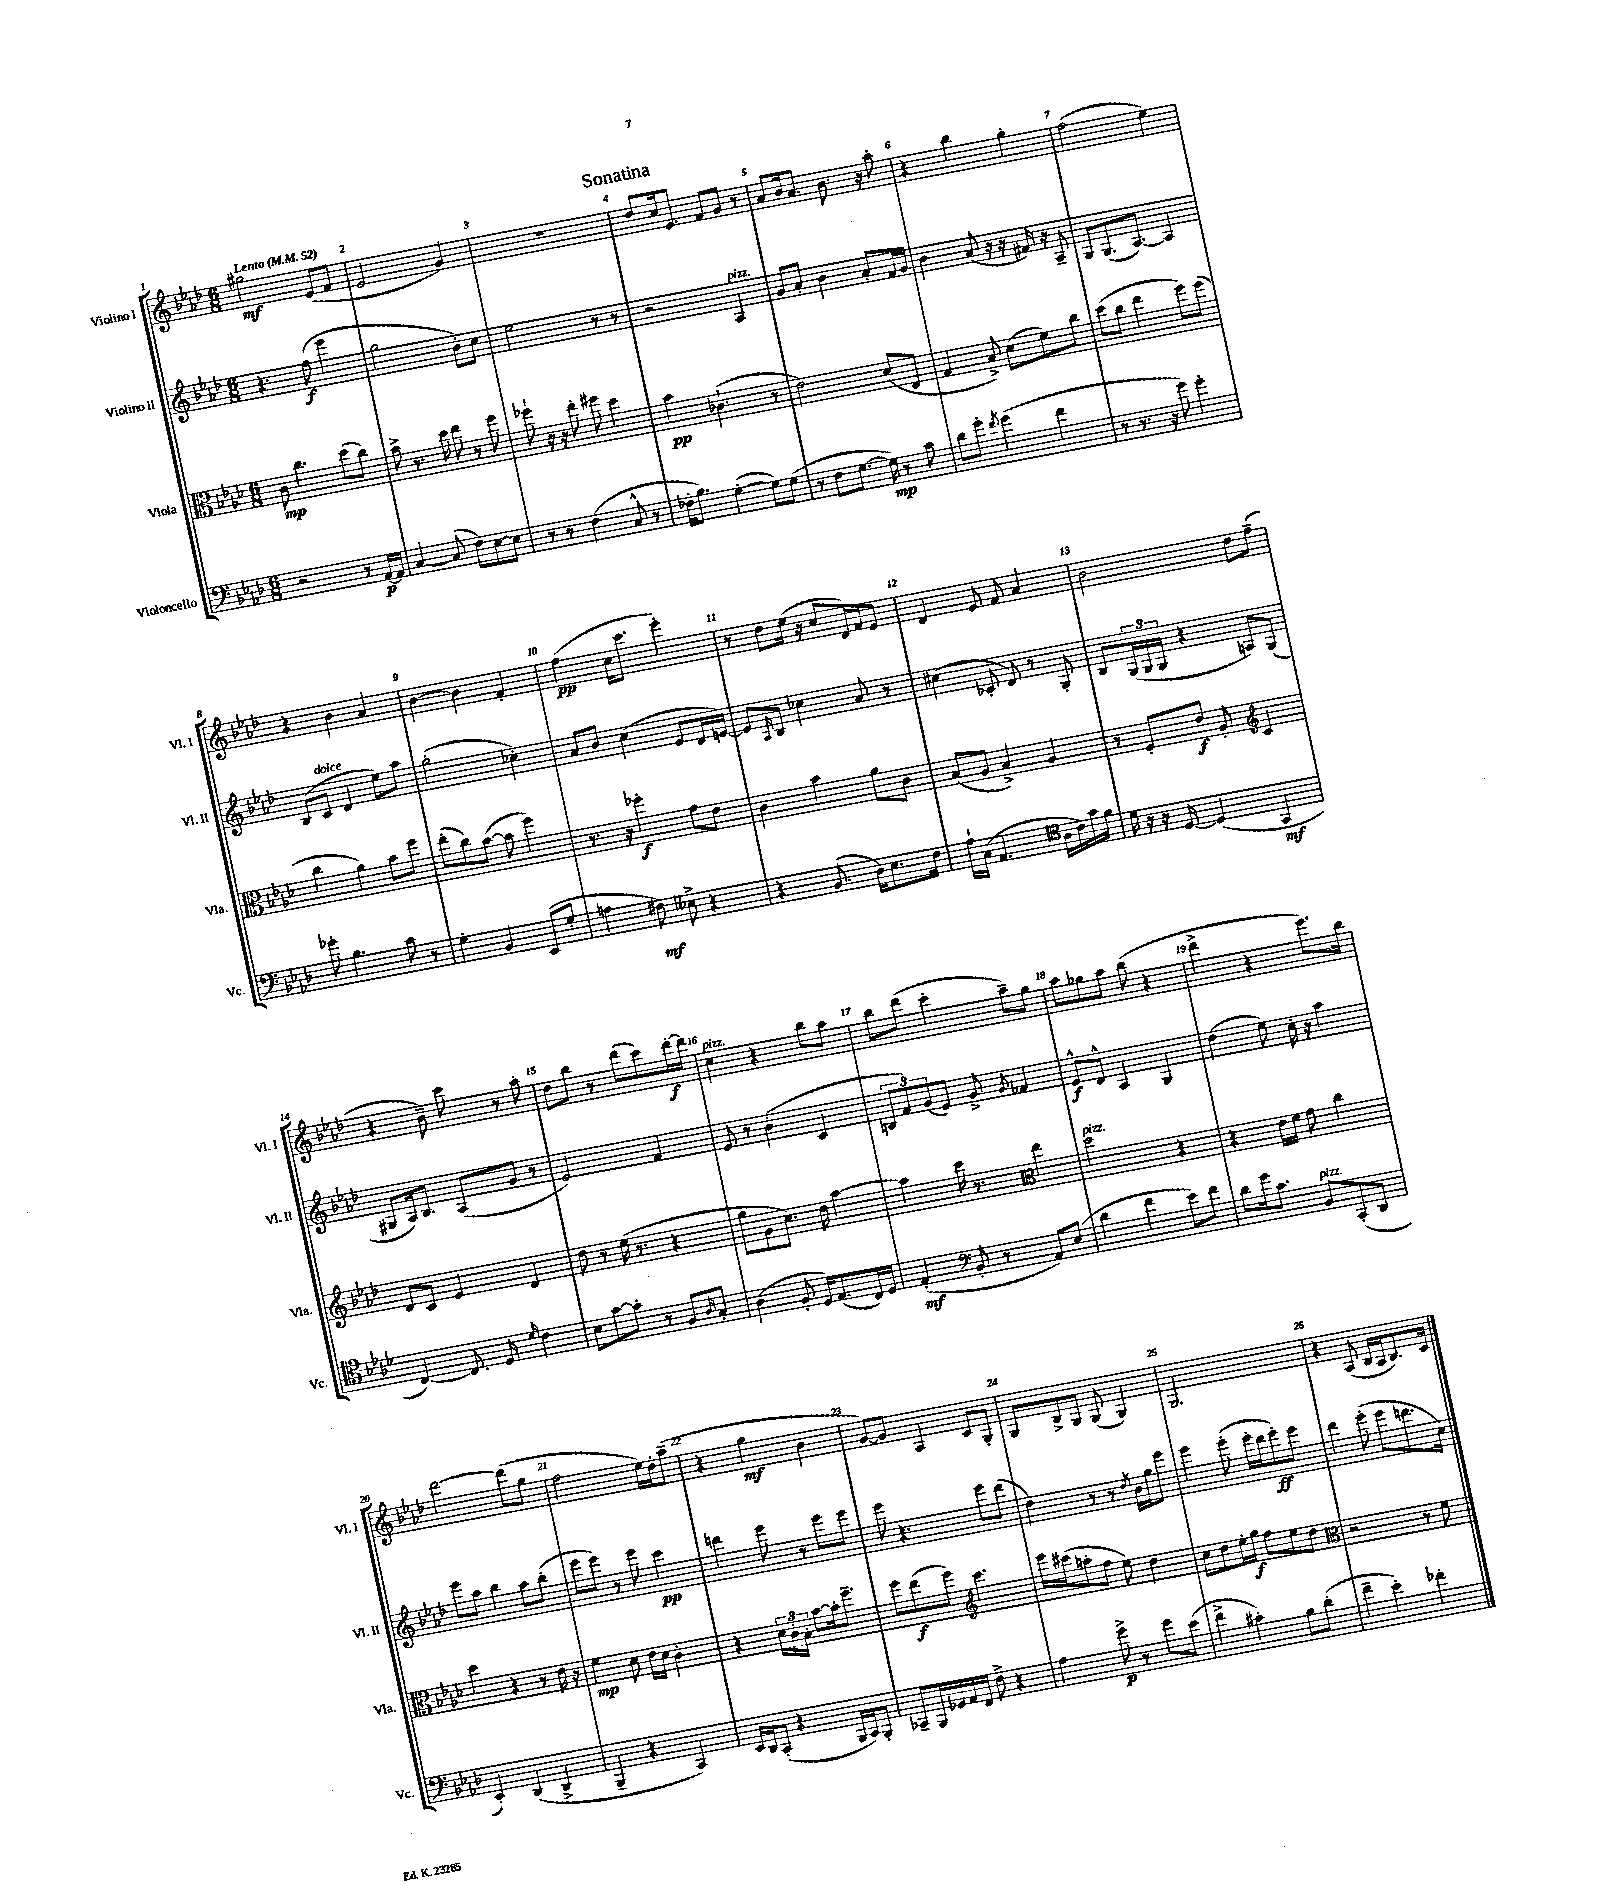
\header { title = "Sonatina" }
<<
\new StaffGroup <<
\new Staff = "s0" \with { instrumentName = "Violino I" shortInstrumentName = "Vl. I" } {
    \clef treble \key aes \major \numericTimeSignature \time 6/8 \tempo "Lento" 4 = 52
    gis''2\mf ees'8( f'8 |
    ees'2 g'4) |
    R2. |
    des''8 c''16 ees'8. f'8 g'8 r8 |
    aes'8 bes'16 aes'8. bes'8. r16 aes''8-. |
    r4 bes''4 g''4-. |
    f''2( ees''4) |
    r4 bes'4 aes'4 |
    bes'4~ bes'4 f'4-. |
    f''4\pp( c''16 c'''8. ees'''4-.) |
    r8 des''8 ees''16( r16 c''8 des'16) f'16 ees'8 |
    des'4 ees'8 f'8 aes'4 |
    bes'2 des''8 f''8--( |
    r4 bes'8--) c'''8 r8 aes''8-. |
    des''8 bes''8 r8 des'''8( c'''8) des'''16~-.\f des'''16 |
    c''4^\markup { \italic "pizz." } r4 bes''8 aes''8 |
    bes''8 des'''8( c'''4-. aes''8--) g''8 |
    aes''8 ges''8 aes''8 bes''8( r4 |
    des'''4-> r4 ees'''8.) bes''16 |
    des'''2~ des'''8( g''8 |
    f''2 ees''16) des''16-. aes''8--( |
    r4 g''4\mf bes'4 |
    g'8~) g'8 aes4 c'8 g8-. |
    g8 bes8-> g8 g8( g4) |
    g2. |
    r4 aes8( bes16 aes16 bes8.) c'16 \bar "|." |
}
\new Staff = "s1" \with { instrumentName = "Violino II" shortInstrumentName = "Vl. II" } {
    \clef treble \key aes \major \numericTimeSignature \time 6/8
    r4. f''8\f( ees'''4 |
    g''2 bes'8-.) c''8 |
    ees''2 r8 r8 |
    r2 aes4^\markup { \italic "pizz." } |
    g'8 aes'8-. bes'4 aes'8-. f'16 g'16 |
    bes'4 aes'8( r16 r16 fis'16) r16 aes8-- |
    g8 g8.( aes8.~) aes4 |
    bes8( c'8^\markup { \italic "dolce" } des'4 ees''8) aes''8 |
    g''2-.( ces''4-.) |
    aes'8 bes'8 c''4( ees'8 des'16 e'16~) |
    e'8 \grace { aes16 } bes8 ces''4 aes'8 r8 |
    cis''4( ces'8-. des'8) r8 g8-. |
    bes8 \tuplet 3/2 { g16( g16 g16 } r4 a8) g8( |
    gis8 aes16) bes8. aes8( g'8 r8 |
    ees'2) f'4 |
    ees'8 r8 bes'4-.( c'4 |
    \tuplet 3/2 { b8 f'8) g'8( } ees'8) g'8-> \acciaccatura { g'8 } fes'4 |
    ees'8-^\f des'8-^ aes4 g4 |
    des''4( ees''8) c''16-. r16 aes''4 |
    ees'''8 aes''8 bes''4 aes''8 bes''8-.( |
    ees'''8 ees'''8) r8 ees'''8 c'''4\pp |
    d'''4 ees'''8 r8 ees'''8 ees'''8 |
    ees'''8 r4. ees'''8 des'''8( |
    des''4) r8 r8 \acciaccatura { des''8 } bes'16 g''16 ees'''8 |
    ees'''4 ees'''8-.( ees'''16-. des'''16 ees'''8-.\ff) ees'''8 |
    des'''4 ees'''8-.( ees'''8 d'''8. c''16) \bar "|." |
}
\new Staff = "s2" \with { instrumentName = "Viola" shortInstrumentName = "Vla." } {
    \clef alto \key aes \major \numericTimeSignature \time 6/8
    c'8\mp c''4. des''8( c''8) |
    bes'8-> r8. des''16 ees''8 r8 f''8 |
    fes''8-! r16 r16 ees''8-. fis''8 des''4 |
    bes'4\pp ces'4.-!( r8 |
    ees'2) des'8( ees8 |
    g4 bes8->) des'8( f'8) c''8 |
    des''8( c''8 ees''4 f''8) f''8( |
    c''4 aes'4) bes'8 f''8 |
    ees''8-.( c''8) bes'8~( bes'8 f''4) |
    r8. r16 fes''4-.\f g'8 ees'8 |
    c'4 bes'4 aes'8 c'8 |
    bes8( aes8 bes4->) aes4 |
    r8 f8-. ees'8\f aes8-. \clef treble c'4 |
    des'8 c'8 ees'4 des'4 |
    des''8 r8 ees''16( r8. r4 |
    g''8 g'8 c''8.) des''16 aes''4~ |
    aes''4 c'''16 r8. \clef alto ees''4 |
    des''2^\markup { \italic "pizz." } r4 |
    r4 ees'16 f'16 g'8 c''4 |
    des''4 r4 r8 ees'16 r16 |
    f'4\mp des'8 ees'16 des'16 c'4-. |
    r4 \tuplet 3/2 { des'16 c'16-. bes16-. } bes'8~ bes'16-. f''8.-- |
    f''8 ees''8\f( f''8) \clef treble c'''4. |
    ees'''16 cis'''16( a''8-. f''8 ees''8) des''4 |
    c''8 des''8 ees''16-. g''16\f f''8 ees''8 des''8 |
    \clef alto r2 r8 f'8 \bar "|." |
}
\new Staff = "s3" \with { instrumentName = "Violoncello" shortInstrumentName = "Vc." } {
    \clef bass \key aes \major \numericTimeSignature \time 6/8
    r2 r8 aes,16~\p aes,16 |
    c4~ c8( f8) ees8~ ees8 |
    r8 r8 f4( c8-^ r8 |
    fes16-. bes8.) g4~-.( g8) g8( |
    r8 f8 g8.~ g16\mp) r8 c'8 |
    des'8 g'8-. \acciaccatura { f'8 } g'4( f'4 |
    r8 r8. r16 g'8) g'4-. |
    ges'8-. bes4. c'8 r8 |
    g4-. bes,4 ees,8( g8-. |
    a4 fis8\mf) eeses8-> r4 |
    r4 bes,8.( des16) ees8. f16 |
    aes16-! c16( aes,4. \clef tenor aes16 c'16) g'16 f'16 |
    des'16 r16 r16 des16~ des4( g,4\mf |
    c4~) c8. des16 \grace { des'16 } c'4 |
    bes8 g'8~ g'8-. r8 f8 \grace { aes16 } g8-. |
    aes4( f8-. des16) ees8.( c16) des16 |
    ees4-.\mf( \clef bass bes,8-. r8 aes,8) ees8( |
    des'4 f'4 ees'8) f'8 |
    des'8 g'16 c'8. bes,8^\markup { \italic "pizz." } c,8-.( des,8 |
    ees,4-.) des,4( des,4-> |
    bes,,4-- r4 c,4) |
    ees,16 des,16 c,8-.( r4 bes,,16 c,16) bes,,8-. |
    ces,8-- bes,,16 ges,16 aes,16 f,16 f8-> r4 |
    aes4 g'8->\p r8 g'8 ees'8( |
    f'4-> cis'4-.) bes8 des'8-.( |
    f'4-- ees'4-.) fes'4-. \bar "|." |
}
>>
>>
\layout { \context { \Score \override BarNumber.break-visibility = ##(#f #t #t) barNumberVisibility = #all-bar-numbers-visible } }
